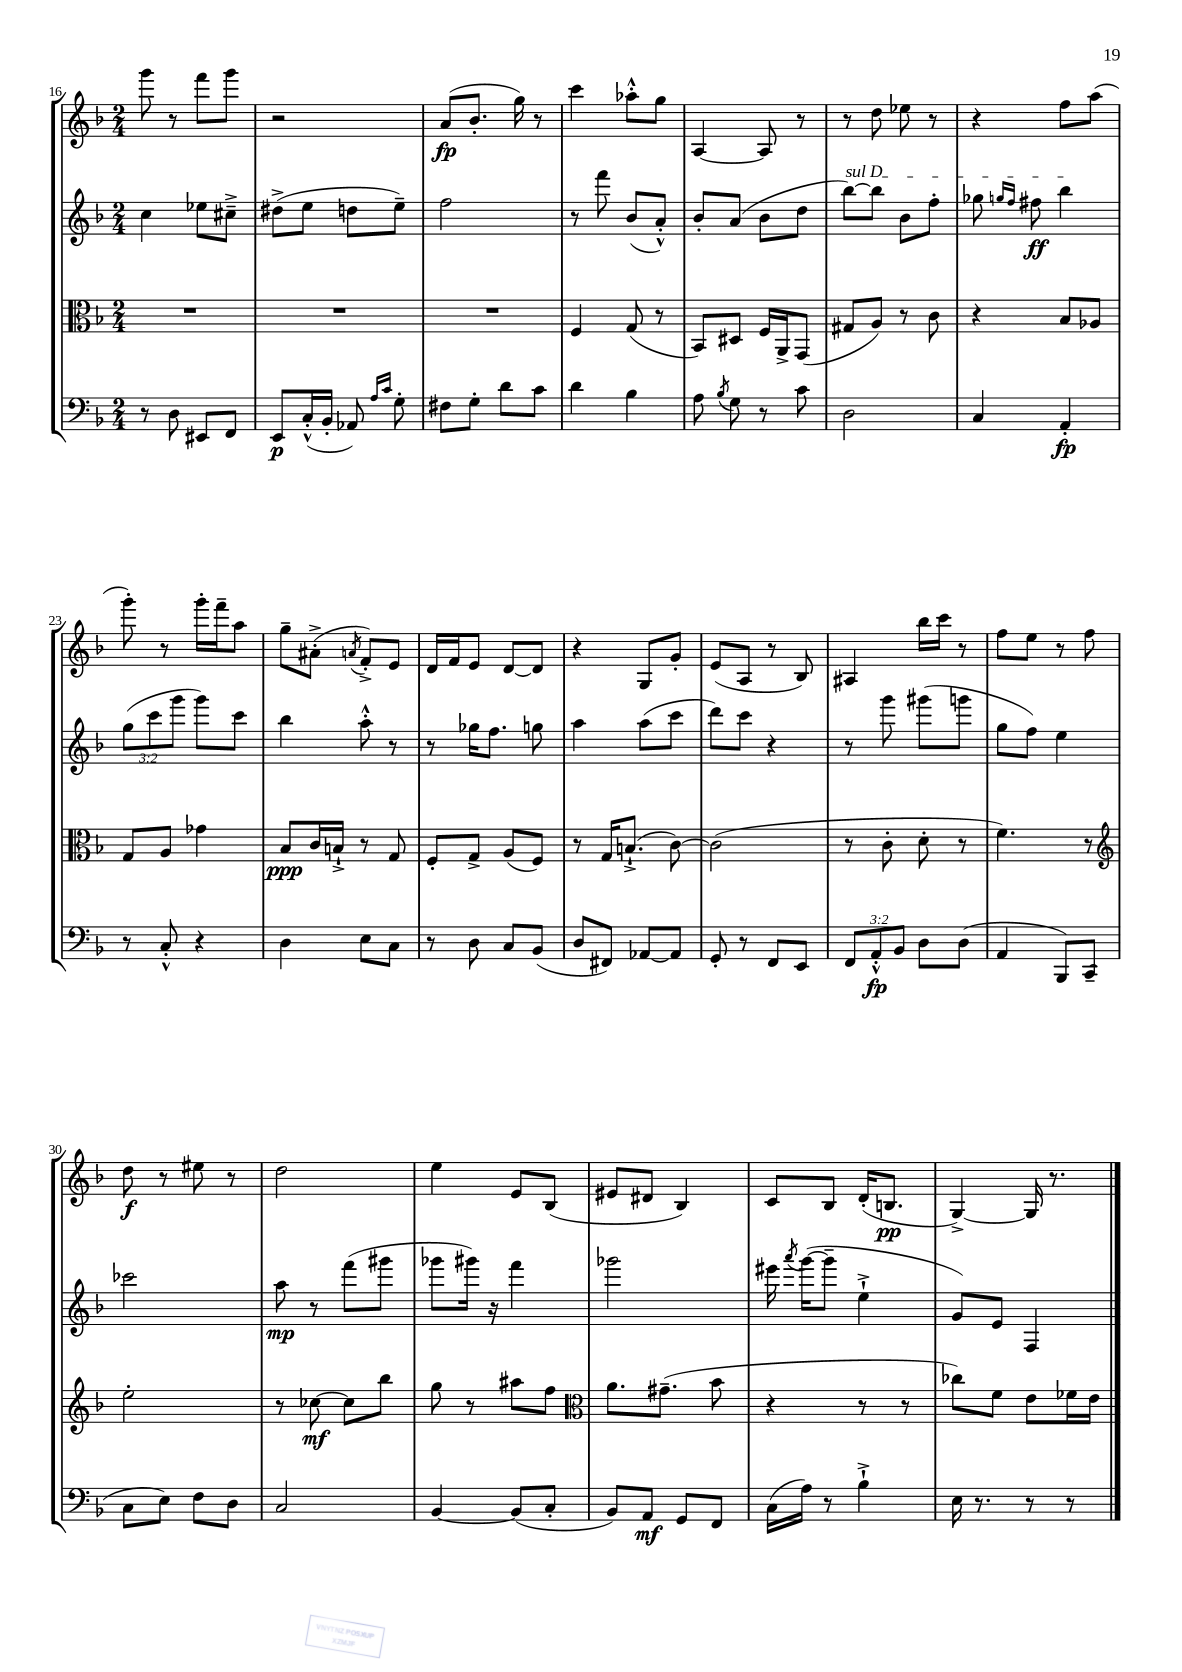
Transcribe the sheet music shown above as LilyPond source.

<<
\new StaffGroup <<
\new Staff = "s0" {
    \clef treble \key f \major \numericTimeSignature \time 2/4
    \autoBeamOff g'''8 r8 f'''8[ g'''8] |
    r2 |
    a'8[\fp( bes'8.]-. g''16) r8 |
    c'''4 aes''8[-.-^ g''8] |
    a4~ a8 r8 |
    r8 d''8 ees''8 r8 |
    r4 f''8[ a''8]( |
    g'''8-.) r8 g'''16[-. f'''16-- a''8] |
    g''8[-- ais'8]-.->( \acciaccatura { a'8 } f'8[-.->) e'8] |
    d'16[ f'16 e'8] d'8[~ d'8] |
    r4 g8[ g'8]-. |
    e'8[( a8] r8 bes8) |
    ais4 bes''16[ c'''16] r8 |
    f''8[ e''8] r8 f''8 |
    d''8\f r8 eis''8 r8 |
    d''2 |
    e''4 e'8[ bes8]( |
    eis'8[ dis'8] bes4) |
    c'8[ bes8] d'16[-.( b8.]\pp |
    g4~->) g16 r8. \bar "|." |
}
\new Staff = "s1" {
    \clef treble \key f \major \numericTimeSignature \time 2/4 \override Staff.TupletNumber.text = #tuplet-number::calc-fraction-text
    \autoBeamOff c''4 ees''8[ cis''8]---> |
    dis''8[->( e''8] d''8[ e''8]--) |
    f''2 |
    r8 f'''8 bes'8[( a'8]-.-^) |
    bes'8[-. a'8]( bes'8[ d''8] |
    \once \override TextSpanner.bound-details.left.text = \markup { \italic "sul D" } bes''8[~\startTextSpan) bes''8] bes'8[ f''8]-. |
    ges''8 \grace { g''16[ f''16] } fis''8\ff bes''4\stopTextSpan |
    \tuplet 3/2 { g''8[( c'''8 g'''8] } g'''8[) c'''8] |
    bes''4 a''8-.-^ r8 |
    r8 ges''16[ f''8.] g''8 |
    a''4 a''8[( c'''8] |
    d'''8[) c'''8] r4 |
    r8 g'''8 gis'''8[( g'''8] |
    g''8[ f''8]) e''4 |
    ces'''2 |
    a''8\mp r8 f'''8[( gis'''8] |
    ges'''8[ gis'''16]) r16 f'''4 |
    ges'''2 |
    eis'''16 \acciaccatura { a'''8 } g'''16[~( g'''8]-- e''4-!-> |
    g'8[) e'8] f4 \bar "|." |
}
\new Staff = "s2" {
    \clef alto \key f \major \numericTimeSignature \time 2/4
    \autoBeamOff R2 |
    R2 |
    R2 |
    f4 g8( r8 |
    bes,8[) dis8] f16[ a,16-> g,8]( |
    gis8[ a8]) r8 c'8 |
    r4 bes8[ aes8] |
    g8[ a8] ges'4 |
    bes8[\ppp c'16 b16]-!-> r8 g8 |
    f8[-. g8]-> a8[( f8]) |
    r8 g16[ b8.]-!->( c'8~) |
    c'2( |
    r8 c'8-. d'8-. r8 |
    f'4.) r8 |
    \clef treble e''2-. |
    r8 ces''8~\mf ces''8[ bes''8] |
    g''8 r8 ais''8[ f''8] |
    \clef alto a'8.[ gis'8.]--( bes'8 |
    r4 r8 r8 |
    ces''8[) f'8] e'8[ fes'16 e'16] \bar "|." |
}
\new Staff = "s3" {
    \clef bass \key f \major \numericTimeSignature \time 2/4 \override Staff.TupletNumber.text = #tuplet-number::calc-fraction-text
    \autoBeamOff r8 d8 eis,8[ f,8] |
    e,8[\p c16-.-^( bes,16]-. aes,8) \grace { a16[ c'16] } g8-. |
    fis8[ g8]-. d'8[ c'8] |
    d'4 bes4 |
    a8 \acciaccatura { bes8 } g8 r8 c'8 |
    d2 |
    c4 a,4-.\fp |
    r8 c8-.-^ r4 |
    d4 e8[ c8] |
    r8 d8 c8[ bes,8]( |
    d8[ fis,8]) aes,8[~ aes,8] |
    g,8-. r8 f,8[ e,8] |
    \tuplet 3/2 { f,8[ a,8-.-^\fp bes,8] } d8[ d8]( |
    a,4 bes,,8[) c,8]--( |
    c8[ e8]) f8[ d8] |
    c2 |
    bes,4~ bes,8[( c8]-. |
    bes,8[) a,8]\mf g,8[ f,8] |
    c16[( a16]) r8 bes4-!-> |
    e16 r8. r8 r8 \bar "|." |
}
>>
>>
\layout { \context { \Score currentBarNumber = #16 } }
